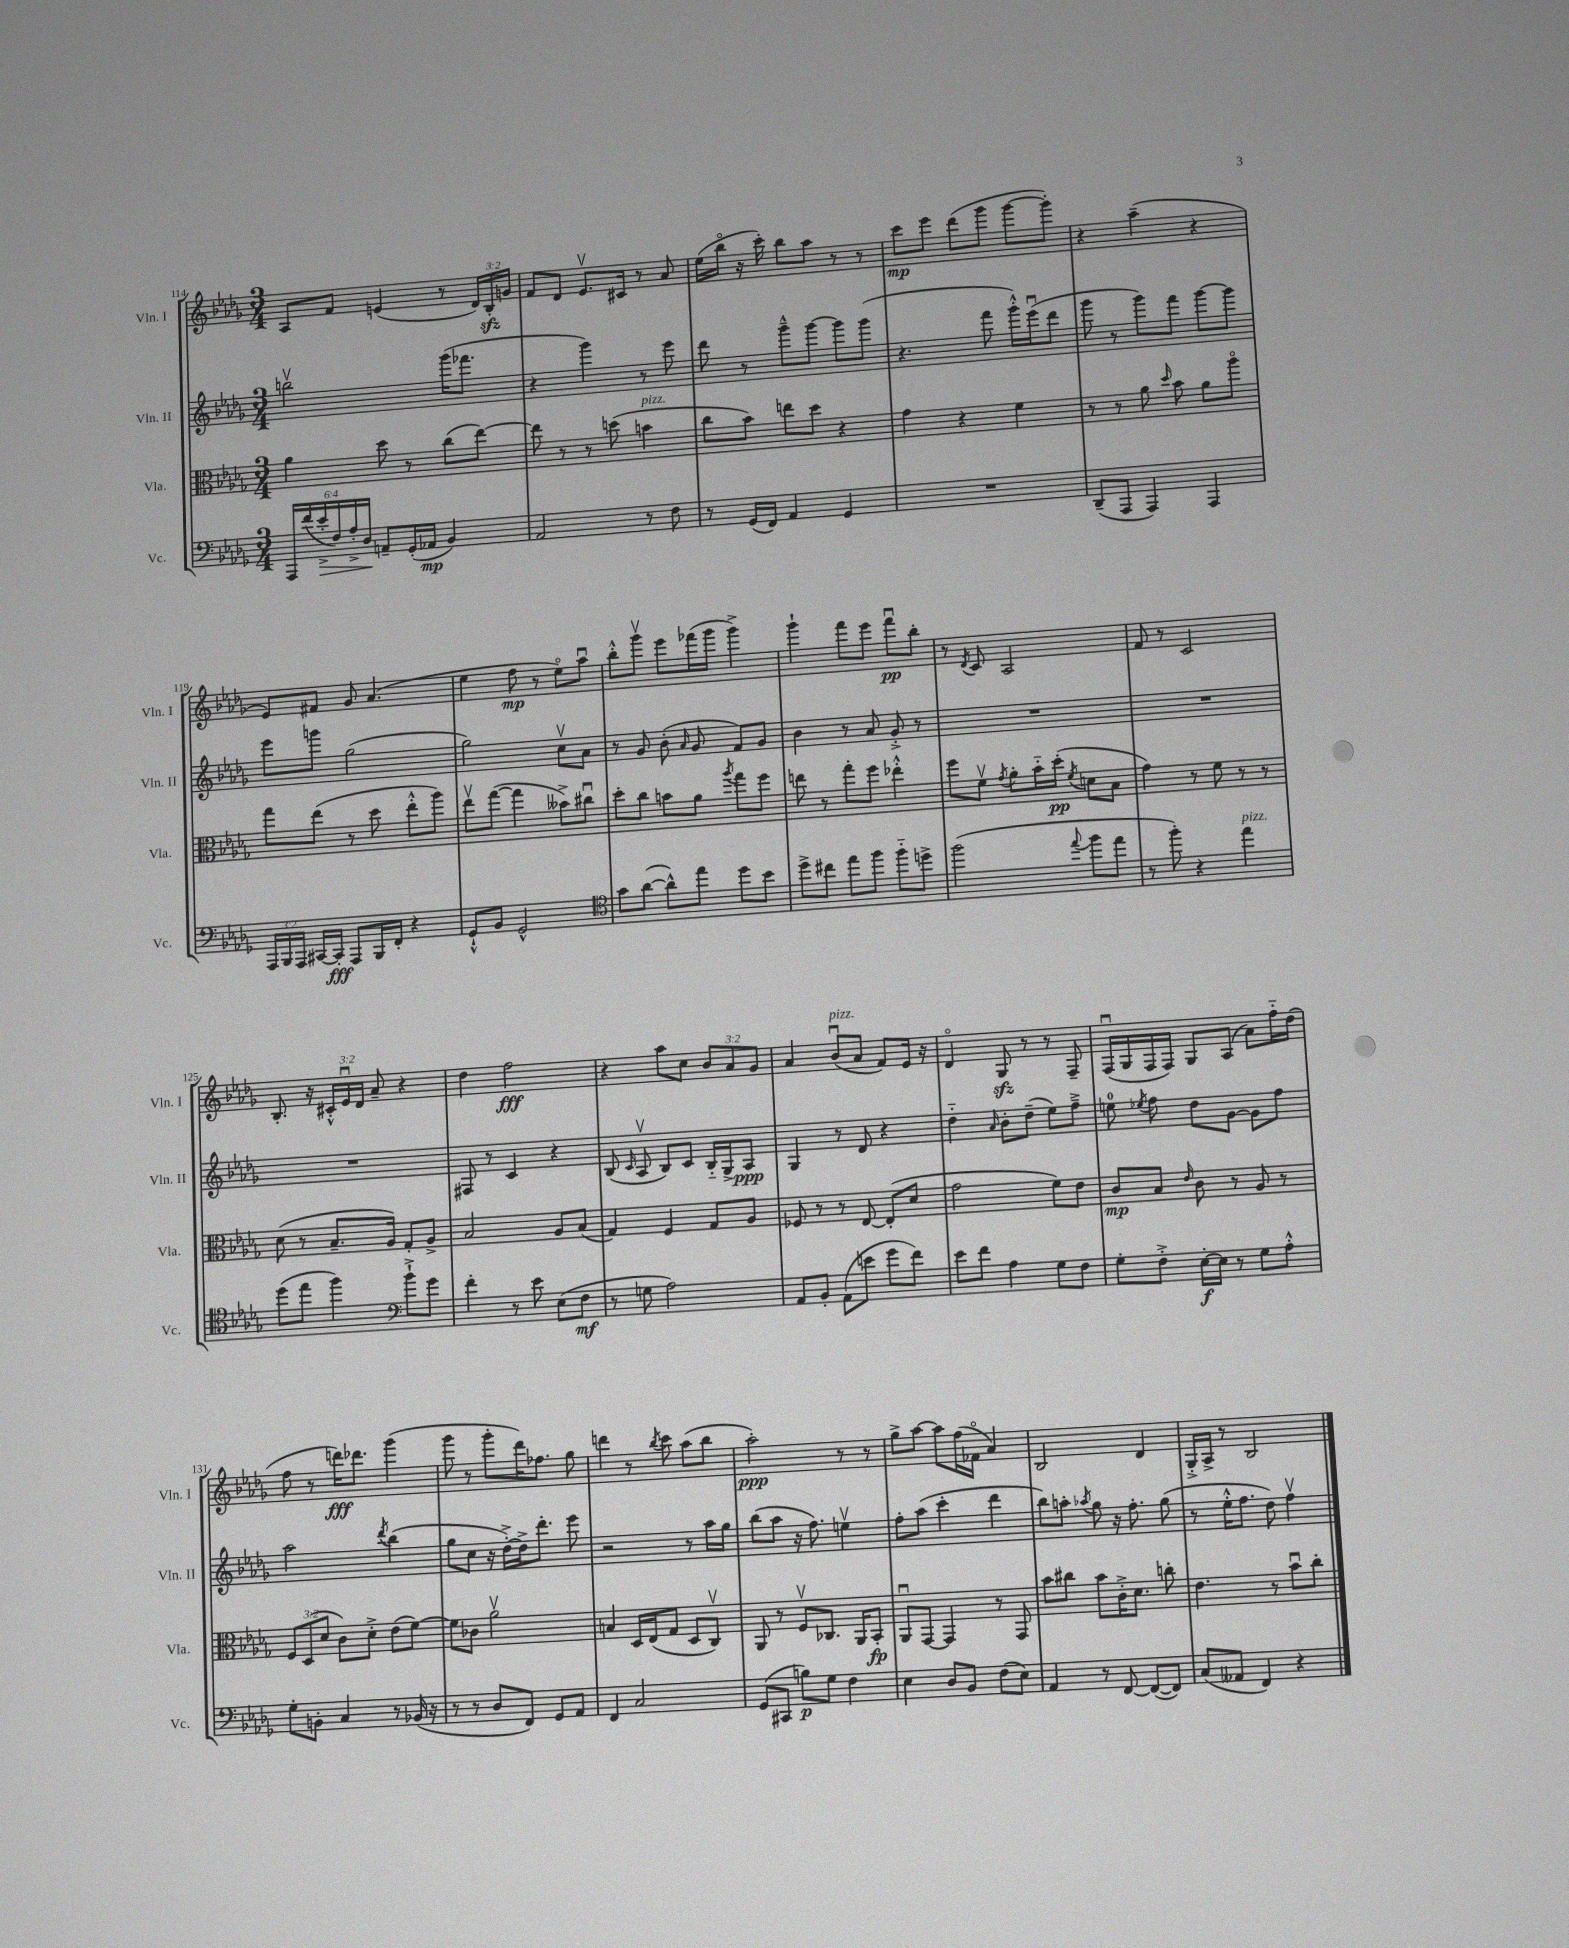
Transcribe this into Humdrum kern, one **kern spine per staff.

**kern	**dynam	**kern	**dynam	**kern	**dynam	**kern	**dynam
*part4	*part4	*part3	*part3	*part2	*part2	*part1	*part1
*staff4	*staff4	*staff3	*staff3	*staff2	*staff2	*staff1	*staff1
*I"Vc.	*	*I"Vla.	*	*I"Vln. II	*	*I"Vln. I	*
*I'Vc.	*	*I'Vla.	*	*I'Vln. II	*	*I'Vln. I	*
*clefF4	*	*clefC3	*	*clefG2	*	*clefG2	*
*k[b-e-a-d-g-]	*	*k[b-e-a-d-g-]	*	*k[b-e-a-d-g-]	*	*k[b-e-a-d-g-]	*
*M3/4	*	*M3/4	*	*M3/4	*	*M3/4	*
=114	=114	=114	=114	=114	=114	=114	=114
24AAA-/LL	.	4a-\	.	2bbnv\	.	8A-/L	.
(24f/	.	.	.	.	.	.	.
!	!LO:HP:b	!	!	!	!	!	!
24e-'^/	>	.	.	.	.	.	.
24F/)	.	.	.	.	.	8f/J	.
24A-'^/	.	.	.	.	.	.	.
24D-/JJ	.	.	.	.	.	.	.
8AAn~/L	]	8dd-\	.	.	.	(4en/	.
(16GG-'/L	.	8r	.	.	.	.	.
16AA-X/JJ	mp	.	.	.	.	.	.
4BB-/)	.	(8cc\L	.	(16ggg-\KL	.	8r	.
.	.	.	.	8.fff-X\J	.	.	.
.	.	[8ee-\J)	.	.	.	24d-/LL)	.
.	.	.	.	.	.	24B-zz'/	.
.	.	.	.	.	.	24gn/JJ	.
=115	=115	=115	=115	=115	=115	=115	=115
2AA-/	.	8ee-\]	.	4r	.	8f/L	.
.	.	8r	.	.	.	8d-/J	.
.	.	8r	.	4ggg-\)	.	8.e-v/L	.
.	.	(8ddn\	.	.	.	.	.
.	.	.	.	.	.	16c#X/Jk	.
!	!	!LO:TX:a:i:t=pizz.	!	!	!	!	!
8r	.	4bn\	.	8r	.	8r	.
8F\	.	.	.	8eee-\	.	8a-/	.
=116	=116	=116	=116	=116	=116	=116	=116
8r	.	8cc\L	.	8ddd-\	.	(16ee-\LL	.
.	.	.	.	.	.	16bb-\JJ	.
(16GG-/LL	.	8b-\J)	.	8r	.	16r	.
16FF/JJ)	.	.	.	.	.	16ccc'\)	.
4AA-/	.	8een\L	.	8ggg-~^^\L	.	8bb-\L	.
.	.	8dd-\J	.	[8ggg-\J	.	8aa-\J	.
4GG-/	.	4r	.	8ggg-\L]	.	8r	.
.	.	.	.	(8ggg-\J	.	8r	.
=117	=117	=117	=117	=117	=117	=117	=117
2.r	.	4g-\	.	4.r	.	8ccc\L	mp
.	.	.	.	.	.	8eee-\J	.
.	.	4r	.	.	.	(8ddd-\L	.
.	.	.	.	8fff\	.	8ggg-\J	.
.	.	4f\	.	16ggg-'^^\LL)	.	[8ggg-\L	.
.	.	.	.	(16eee-u\J	.	.	.
.	.	.	.	8ddd-\J	.	8ggg-'\J])	.
=118	=118	=118	=118	=118	=118	=118	=118
(8DD-~/L	.	8r	.	8ggg-\	.	4r	.
8AAA-/J	.	8r	.	8r	.	.	.
4AAA-/)	.	8a-\	.	8ggg-\L)	.	(4aa-~\	.
.	.	16qqdd-/	.	.	.	.	.
.	.	8b-\	.	8fff\J	.	.	.
4AAA-/	.	8a-\L	.	[8ggg-\L	.	4r	.
.	.	8aa-\J	.	8ggg-\J]	.	.	.
!!LO:LB:g=z
=119	=119	=119	=119	=119	=119	=119	=119
24AAA-/LL	.	8gg-\L	.	8eee-\L	.	8e-/L)	.
24BBB-/	.	.	.	.	.	.	.
24AAA-/JJ	.	.	.	.	.	.	.
[16CC#X/LL	.	(8ee-\J	.	8gggn\J	.	8f#X/J	.
16CC#'/JJ]	fff	.	.	.	.	.	.
8AAA-/L	.	8r	.	(2gg-\	.	8g-/	.
16BBB-/L	.	8dd-\	.	.	.	(4.a-/	.
16FF'/JJ	.	.	.	.	.	.	.
4r	.	8ee-'^^\L	.	.	.	.	.
.	.	8aa-\J)	.	.	.	.	.
=120	=120	=120	=120	=120	=120	=120	=120
8GG-`^^/L	.	8ee-v\L	.	2gg-\)	.	4ee-\	.
8BB-/J	.	([8gg-\J	.	.	.	.	.
2GG-^^/	.	4gg-\]	.	.	.	8ff\	mp
.	.	.	.	.	.	8r	.
.	.	8b--X^\L)	.	8ccv\L	.	8ee-\L)	.
.	.	8cc#Xu\J	.	8a-\J	.	8aa-u\J	.
=121	=121	=121	=121	=121	=121	=121	=121
*clefC4	*	*	*	*	*	*	*
8g-\L	.	8dd-'\L	.	8r	.	8bb-'^^\L	.
([8a-\J	.	8cc\J	.	8g-/	.	8ggg-v\J	.
8a-^^\L])	.	8bn\L	.	(8b-'\	.	8eee-\L	.
.	.	.	.	16qqa-/	.	.	.
8ee-\J	.	8a-\J	.	8g-/	.	(16fff-X\L	.
.	.	.	.	.	.	16ggg-\JJ	.
.	.	8qaa-/	.	.	.	.	.
8dd-\L	.	8gg-\L	.	8f/L)	.	4ggg-^\)	.
8b-\J	.	8ff\J	.	8g-/J	.	.	.
=122	=122	=122	=122	=122	=122	=122	=122
8dd-^\L	.	8een\	.	4b-\	.	4ggg-`\	.
8cc#X\J	.	8r	.	.	.	.	.
8ee-\L	.	8gg-'\L	.	8r	.	8fff\L	.
8ff\J	.	8ff\J	.	8a-/	.	8eee-\J	.
8ff\L	.	4ee-X'^^\	.	8g-'^/	.	8fffu\L	pp
8ddn^\J	.	.	.	8r	.	8bb-'\J	.
=123	=123	=123	=123	=123	=123	=123	=123
(2ff\	.	8ff\L	.	2.r	.	8r	.
.	.	.	.	.	.	8qd-/	.
.	.	8fv\J	.	.	.	8c/	.
.	.	8qg-/	.	.	.	.	.
.	.	8a-'\L	.	.	.	2A-/	.
.	.	16b-\L	.	.	.	.	.
.	.	(16dd-'\JJ	pp	.	.	.	.
8qqee-/	.	8qf/	.	.	.	.	.
8ff\L	.	8dn\L	.	.	.	.	.
8ee-\J	.	8B-\J	.	.	.	.	.
=124	=124	=124	=124	=124	=124	=124	=124
8r	.	4g-\)	.	2.r	.	8f/	.
8ff'\)	.	.	.	.	.	8r	.
4r	.	8r	.	.	.	2c/	.
.	.	8f\	.	.	.	.	.
!LO:TX:a:i:t=pizz.	!	!	!	!	!	!	!
4ee-\	.	8r	.	.	.	.	.
.	.	8r	.	.	.	.	.
!!LO:LB:g=z
=125	=125	=125	=125	=125	=125	=125	=125
(8dd-\L	.	(8d-\	.	2.r	.	8.B-'/	.
8ee-\J	.	8r	.	.	.	.	.
.	.	.	.	.	.	16r	.
4ff\)	.	8.B-~/L	.	.	.	24c#X'^^/LL	.
.	.	.	.	.	.	24e-u/	.
.	.	.	.	.	.	24d-/JJ	.
.	.	.	.	.	.	8a-~/	.
.	.	16A-/Jk)	.	.	.	.	.
*clefF4	*	*	*	*	*	*	*
8b-`^\L	.	8G-'/L	.	.	.	4r	.
8g-\J	.	8A-^/J	.	.	.	.	.
=126	=126	=126	=126	=126	=126	=126	=126
4f'\	.	2B-/	.	8F#X/	.	4dd-\	.
.	.	.	.	8r	.	.	.
8r	.	.	.	4c/	.	2ff\	fff
8e-\	.	.	.	.	.	.	.
(8E-\L	.	8A-/L	.	4r	.	.	.
8F\J	mf	(8B-/J	.	.	.	.	.
=127	=127	=127	=127	=127	=127	=127	=127
8r	.	4G-/)	.	(8B-/	.	4r	.
.	.	.	.	16qqc/	.	.	.
8Gn\	.	.	.	8A-v/	.	.	.
2A-\)	.	4F/	.	8B-/L)	.	8aa-\L	.
.	.	.	.	8c/J	.	8cc\J	.
.	.	8G-/L	.	16B-/LL	.	12b-/L	.
.	.	.	.	16G-^/J	.	.	.
.	.	.	.	.	.	12a-/	.
.	.	8A-/J	.	8A-/J	ppp	.	.
.	.	.	.	.	.	12g-/J	.
=128	=128	=128	=128	=128	=128	=128	=128
8AA-/L	.	8F-X/	.	4G-/	.	4a-/	.
8BB-'/J	.	8r	.	.	.	.	.
!	!	!	!	!	!	!LO:TX:a:i:t=pizz.	!
(8AA-\L	.	8r	.	8r	.	(8b-u/L	.
8en\J	.	[8E-/	.	8d-/	.	8a-/J	.
8g-\L	.	(8E-'/L]	.	4r	.	8f/L)	.
8f\J)	.	8d-/J	.	.	.	16e-/Jk	.
.	.	.	.	.	.	16r	.
=129	=129	=129	=129	=129	=129	=129	=129
8e-\L	.	2g-\	.	4dd-\	.	4d-/	.
8f\J	.	.	.	.	.	.	.
.	.	.	.	16qqa-/	.	.	.
4A-\	.	.	.	8b-'\L	.	8G-zz/	.
.	.	.	.	(8dd-~\J	.	8r	.
8G-\L	.	8f\L)	.	8ee-\L)	.	8r	.
8F\J	.	8e-\J	.	8ff~^\J	.	8F~/	.
=130	=130	=130	=130	=130	=130	=130	=130
8G-'\L	.	8c/L	mp	8een\	.	(16Fu/LL	.
.	.	.	.	.	.	16G-/	.
.	.	.	.	8qee-X/	.	.	.
8F'^\J	.	8B-/J	.	8ff\	.	16F/	.
.	.	.	.	.	.	16F/JJ)	.
.	.	16qqe-/	.	.	.	.	.
[16E-'\LL	f	8c\	.	8dd-\L	.	8G-/L	.
16E-\JJ]	.	.	.	.	.	.	.
8r	.	8r	.	[8g-\J	.	(8A-/J	.
8G-\L	.	8A-/	.	8g-\L]	.	8a-\L)	.
8A-'^^\J	.	8r	.	8ff\J	.	16ff\L	.
.	.	.	.	.	.	(16dd-\JJ	.
!!LO:LB:g=z
=131	=131	=131	=131	=131	=131	=131	=131
8G-'\L	.	12F/L	.	2aa-\	.	8ff\	.
.	.	(12D-/	.	.	.	.	.
8BBn'\J	.	.	.	.	.	8r	.
.	.	12d-/J	.	.	.	.	.
4C/	.	8c\L)	.	.	.	16dddn\KL)	fff
.	.	.	.	.	.	8.ddd-X\J	.
.	.	8d-'^\J	.	.	.	.	.
.	.	.	.	8qddd-/	.	.	.
8r	.	(8e-\L	.	(4bb-\	.	(4ggg-\	.
(16BB-X/	.	[8f\J)	.	.	.	.	.
16r	.	.	.	.	.	.	.
=132	=132	=132	=132	=132	=132	=132	=132
8r	.	8f\L]	.	8gg-\L	.	8ggg-\	.
8r	.	8c-X\J	.	8cc\J	.	8r	.
8D-/L	.	2a-v\	.	16r	.	8ggg-'\L	.
.	.	.	.	[16dd-'^\LL)	.	.	.
8FF/J)	.	.	.	16dd-^\J]	.	16ddd-\K)	.
.	.	.	.	8.ddd-'\J	.	8.ff-X\J	.
8GG-/L	.	.	.	.	.	.	.
8AA-/J	.	.	.	8eee-\	.	8gg-\	.
=133	=133	=133	=133	=133	=133	=133	=133
4FF/	.	4Bn/	.	2r	.	4dddn\	.
2C/	.	16D-/LL	.	.	.	8r	.
.	.	(16E-/J	.	.	.	.	.
.	.	.	.	.	.	8qbb-/	.
.	.	8G-/J	.	.	.	8ccc\	.
.	.	8D-/L	.	8r	.	(8aa-\L	.
.	.	8Cv/J)	.	16aa-\LL	.	8bb-\J	.
.	.	.	.	16gg-\JJ	.	.	.
=134	=134	=134	=134	=134	=134	=134	=134
(8GG-/L	.	8AA-/	.	(8bb-\L	.	2aa-'\)	ppp
8CC#X/J	.	8r	.	8aa-\J	.	.	.
8Bn\L)	p	8Fv/L	.	16r	.	.	.
.	.	.	.	8.ff\)	.	.	.
8G-\J	.	8.C-X/J	.	.	.	.	.
4F\	.	.	.	4eenv\	.	8r	.
.	.	16AA-/KL	.	.	.	.	.
.	.	8BB-'/J	fp	.	.	8r	.
=135	=135	=135	=135	=135	=135	=135	=135
4E-\	.	8AA-u/L	.	8ff'\L	.	8gg-^\L	.
.	.	[8GG-/J	.	(8aa-\J	.	[8aa-\J	.
8D-/L	.	4GG-/]	.	4ccc'\	.	8aa-\L]	.
8BB-/J	.	.	.	.	.	(16ff\L	.
.	.	.	.	.	.	16f-X\JJ	.
(8F\L	.	8r	.	4ddd-\	.	4a-/)	.
8E-\J)	.	8GG-/	.	.	.	.	.
=136	=136	=136	=136	=136	=136	=136	=136
4AA-/	.	8b-\L	.	8bb-\L)	.	2B-/	.
.	.	8cc#X\J	.	8aan'\J	.	.	.
.	.	.	.	8qaa-X/	.	.	.
8r	.	8b-\L	.	8gg-\	.	.	.
[8FF/	.	16c'^\K	.	16r	.	.	.
.	.	8.d-\J	.	8.ff'\	.	.	.
(8FF/L_	.	.	.	.	.	4d-/	.
8FF/J])	.	8ccn'\	.	(8gg-\	.	.	.
=137	=137	=137	=137	=137	=137	=137	=137
(8C/L	.	4.e-\	.	8r	.	16G-'^/LL	.
.	.	.	.	.	.	16A-^/JJ	.
8AA--X/J	.	.	.	16ee-'^^\KL	.	8r	.
.	.	.	.	8.ff\J	.	.	.
4FF/)	.	.	.	.	.	2B-/	.
.	.	8r	.	8dd-\)	.	.	.
4r	.	8b-u\L	.	4ffv\	.	.	.
.	.	8cc'\J	.	.	.	.	.
==	==	==	==	==	==	==	==
*-	*-	*-	*-	*-	*-	*-	*-
